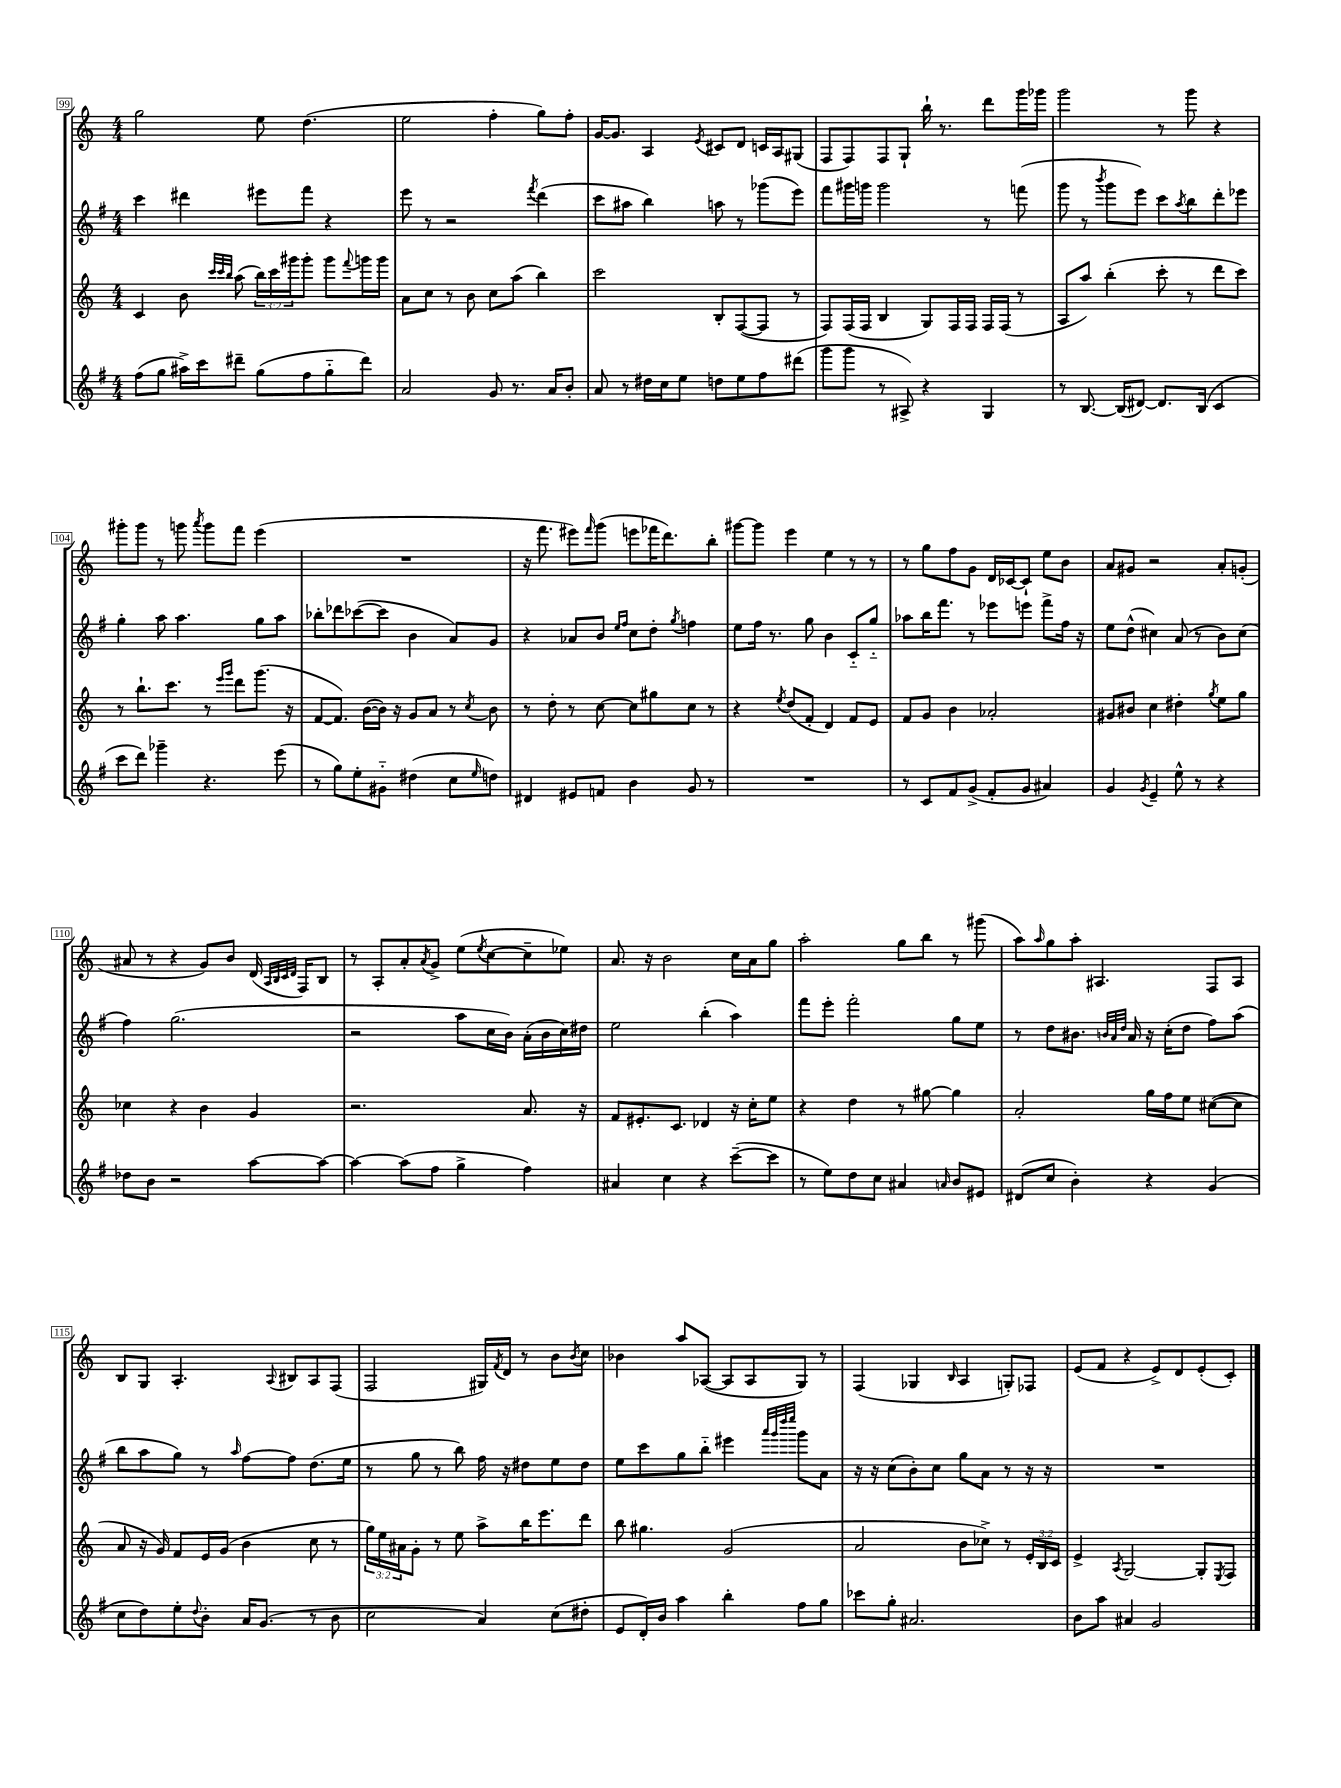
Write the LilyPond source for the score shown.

<<
\new StaffGroup <<
\new Staff = "s0" {
    \clef treble \key c \major \numericTimeSignature \time 4/4
    g''2 e''8 d''4.( |
    e''2 f''4-. g''8) f''8-. |
    g'16~ g'8. a4 \acciaccatura { e'8 } cis'8 d'8 c'16 a16 gis8( |
    f8 f8) f8 g8-! b''16-! r8. d'''8 g'''16 ges'''16 |
    g'''2 r8 g'''8 r4 |
    gis'''8-. gis'''8 r8 g'''8 \acciaccatura { a'''8 } g'''8 f'''8 e'''4( |
    R1 |
    r16 f'''8. eis'''8) \grace { f'''16 } g'''8( e'''8 fes'''16 d'''8.) b''8-. |
    gis'''8~ gis'''8 e'''4 e''4 r8 r8 |
    r8 g''8 f''8 g'8 d'16 ces'16~ ces'8-! e''8 b'8 |
    a'8 gis'8 r2 a'8-. g'8-.( |
    ais'8 r8 r4 g'8) b'8 d'16( \grace { a32 b32 c'32 d'32 } f16) b8 |
    r8 a8-. a'8-. \acciaccatura { a'8 } g'8-> e''8( \acciaccatura { e''8 } c''8~ c''8-- ees''8) |
    a'8. r16 b'2 c''16 a'16 g''8 |
    a''2-. g''8 b''8 r8 gis'''8( |
    a''8) \grace { a''16 } g''8 a''8-. ais4. f8 ais8 |
    b8 g8 a4.-. \appoggiatura { a8 } bis8 a8 f8( |
    f2 gis16) \acciaccatura { f'8 } d'16 r8 b'8 \acciaccatura { b'8 } c''8 |
    bes'4 a''8 aes8~( aes8 aes8 g8) r8 |
    f4( ges4 \grace { b16 } a4 g8-.) fes8 |
    e'8( f'8 r4 e'8->) d'8 e'8-.( c'8-.) \bar "|." |
}
\new Staff = "s1" {
    \clef treble \key g \major \numericTimeSignature \time 4/4
    c'''4 dis'''4 eis'''8 fis'''8 r4 |
    e'''8 r8 r2 \acciaccatura { fis'''8 } d'''4( |
    c'''8 ais''8 b''4) a''8 r8 ges'''8( e'''8) |
    fis'''8 gis'''16 g'''16 g'''2 r8 f'''8( |
    g'''8 r8 \acciaccatura { b'''8 } g'''8 e'''8) c'''8 \acciaccatura { a''8 } b''8 d'''8-. ees'''8 |
    g''4-. a''8 a''4. g''8 a''8 |
    bes''8-. des'''8 ces'''8~( ces'''8 b'4 a'8) g'8 |
    r4 aes'8 b'8 \grace { e''16 fis''16 } c''8 d''8-. \acciaccatura { g''8 } f''4 |
    e''8 fis''16 r8. g''8 b'4 c'8-_ g''8-_ |
    aes''8 b''16 fis'''8. r8 ees'''8 e'''8 fis'''8-> fis''16 r16 |
    e''8 d''8-^( cis''4) a'8( r8 b'8) cis''8( |
    fis''4) g''2.( |
    r2 a''8 c''16 b'16) a'16-.( b'16 c''16) dis''16 |
    e''2 b''4-.( a''4) |
    fis'''8 e'''8-. fis'''2-. g''8 e''8 |
    r8 d''8 bis'8. \grace { b'32 a'32 d''32 } a'16 r16 c''16-.( d''8 fis''8) a''8( |
    b''8 a''8 g''8) r8 \grace { a''16 } fis''8~ fis''8 d''8.( e''16 |
    r8 g''8 r8 b''8) fis''16 r16 dis''8 e''8 dis''8 |
    e''8 c'''8 g''8 b''8-_ eis'''4 \grace { a'''32 g'''32 d''''32 e''''32 } g'''8 a'8 |
    r16 r16 c''8( b'8-.) c''8 g''8 a'8 r8 r16 r16 |
    R1 \bar "|." |
}
\new Staff = "s2" {
    \clef treble \key c \major \numericTimeSignature \time 4/4 \override Staff.TupletNumber.text = #tuplet-number::calc-fraction-text
    c'4 b'8 \grace { c'''32 c'''32 b''32 } a''8( \tuplet 3/2 { b''16) c'''16 gis'''16 } gis'''8-. gis'''8 \appoggiatura { f'''8 } g'''16 g'''16 |
    a'8 c''8 r8 b'8 c''8 a''8( b''4) |
    c'''2 b8-. f8~( f8 r8 |
    f8) f16( f16 b4 g8) f16 f16 f16 f16( r8 |
    a8 a''8) b''4-.( c'''8-. r8 d'''8 c'''8) |
    r8 b''8.-! c'''8. r8 \grace { e'''16 g'''16 } d'''8 g'''8.( r16 |
    f'8~ f'8.) b'16~( b'16) r16 g'8 a'8 r8 \acciaccatura { c''8 } b'8 |
    r8 d''8-. r8 c''8~ c''8 gis''8 c''8 r8 |
    r4 \acciaccatura { e''8 } d''8( f'8-. d'4) f'8 e'8 |
    f'8 g'8 b'4 aes'2-. |
    gis'8 bis'8 c''4 dis''4-. \acciaccatura { g''8 } e''8 g''8 |
    ces''4 r4 b'4 g'4 |
    r2. a'8. r16 |
    f'8 eis'8.-. c'8. des'4 r16 c''16-. e''8 |
    r4 d''4 r8 gis''8~ gis''4 |
    a'2-. g''16 f''16 e''8 cis''8~( cis''8 |
    a'8 r16 g'16) f'8 e'16 g'16( b'4 c''8 r8 |
    \tuplet 3/2 { g''16) e''16 ais'16 } g'8-. r8 e''8 a''8-> b''16 e'''8. d'''8 |
    b''8 gis''4. g'2( |
    a'2 b'8 ces''8->) r8 \tuplet 3/2 { e'16-. b16 c'16 } |
    e'4-> \acciaccatura { a8 } g2~ g8-. \acciaccatura { e8 } f8 \bar "|." |
}
\new Staff = "s3" {
    \clef treble \key g \major \numericTimeSignature \time 4/4
    fis''8( g''8 ais''16->) c'''16 dis'''8-- g''8( fis''8 g''8-_ dis'''8) |
    a'2 g'8 r8. a'16 b'8-. |
    a'8 r8 dis''16 c''16 e''8 d''8 e''8 fis''8 dis'''8( |
    g'''8 g'''8 r8 ais8->) r4 g4 |
    r8 b8.~ b16( dis'8~) dis'8. b16( c'4 |
    c'''8 d'''8) ges'''4-- r4. e'''8( |
    r8 g''8) e''8-. gis'8-_ dis''4( c''8 \grace { e''16 } d''8) |
    dis'4 eis'8 f'8 b'4 g'8 r8 |
    R1 |
    r8 c'8 fis'8 g'8->( fis'8-. g'8 ais'4) |
    g'4 \acciaccatura { g'8 } e'4-- e''8-^ r8 r4 |
    des''8 b'8 r2 a''8~ a''8~ |
    a''4~ a''8( fis''8 g''4-> fis''4) |
    ais'4 c''4 r4 c'''8~--( c'''8 |
    r8 e''8) d''8 c''8 ais'4 \grace { a'16 } b'8 eis'8 |
    dis'8( c''8 b'4-.) r4 g'4( |
    c''8 d''8) e''8-. \appoggiatura { d''8 } b'8-. a'16 g'8.( r8 b'8 |
    c''2 a'4) c''8( dis''8-. |
    e'8 d'16-.) b'16 a''4 b''4-. fis''8 g''8 |
    ces'''8 g''8-. ais'2. |
    b'8 a''8 ais'4 g'2 \bar "|." |
}
>>
>>
\layout { \context { \Score currentBarNumber = #99 \override BarNumber.stencil = #(make-stencil-boxer 0.1 0.3 ly:text-interface::print) } }
